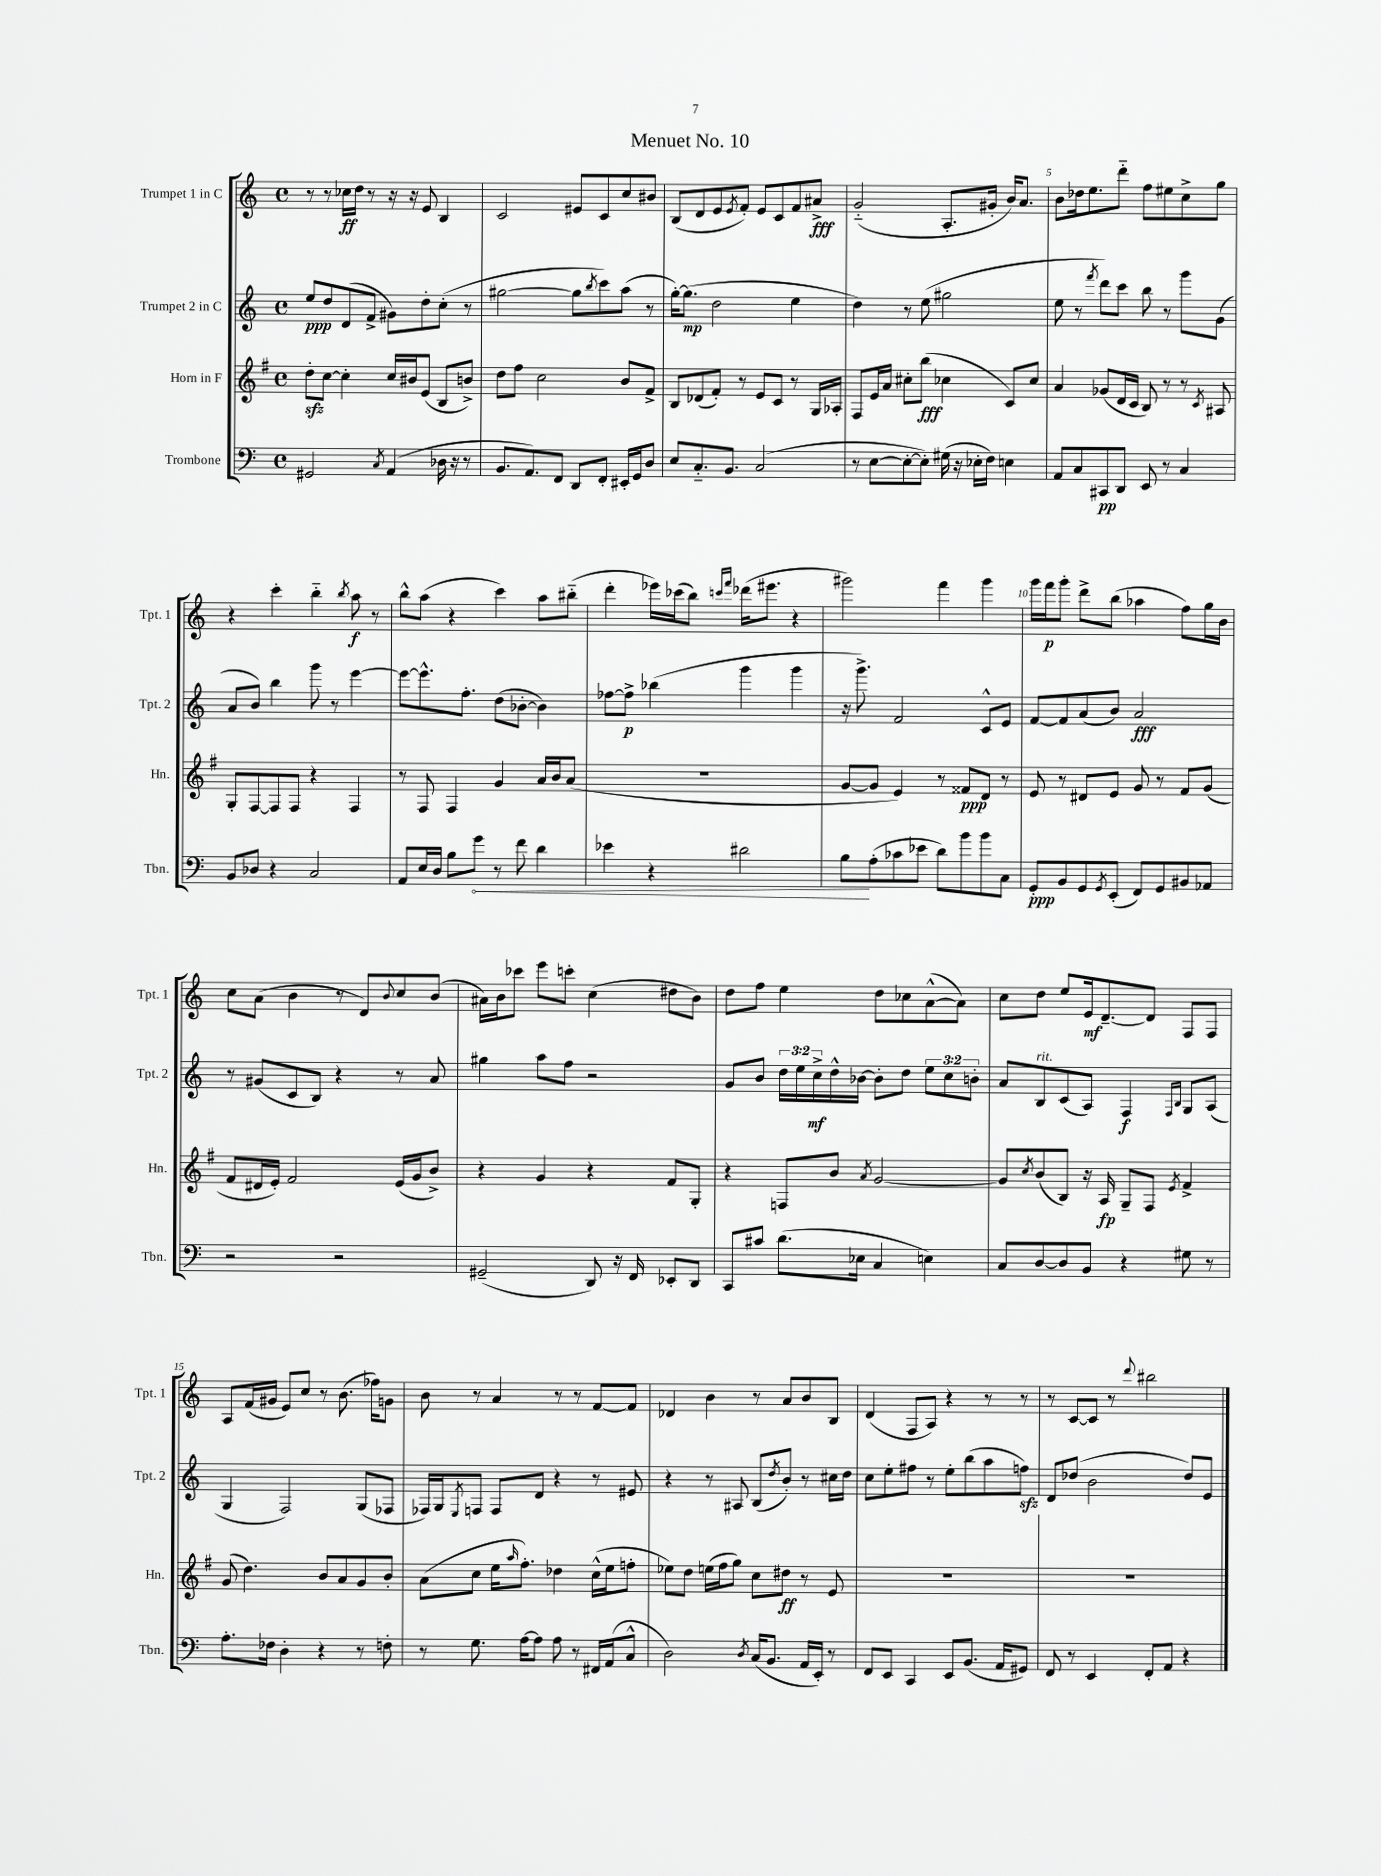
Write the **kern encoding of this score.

**kern	**kern	**kern	**kern
*staff4	*staff3	*staff2	*staff1
*clefF4	*clefG2	*clefG2	*clefG2
*k[]	*k[f#]	*k[]	*k[]
*M4/4	*M4/4	*M4/4	*M4/4
*met(c)	*met(c)	*met(c)	*met(c)
2GG#/	8dd'\L	8ee/L	8r
.	[8cc\J	8dd/	8r
.	4cc'\]	(8d/	16cc-\LL
.	.	.	16dd\JJ
.	.	8f^/J	8r
8qC/	.	.	.
(4AA/	16cc/LL	8g#\L)	16r
.	16b#/J	.	16r
.	(8e/J	8dd'\	8e/
16D-\	8B/L	(8cc'\J	4B/
16r	.	.	.
8r	8b^/J)	8r	.
=	=	=	=
8.BB/L	8dd\L	[2gg#\	2c/
.	8ff#\J	.	.
8.AA/)	.	.	.
.	2cc\	.	.
8FF/J	.	.	.
8DD/L	.	8gg#\]L	8e#/L
.	.	8qbb/	.
8FF'/J	.	8ccc\)	8c/
16EE#'/LL	8b/L	(8aa\J	8cc/
16GG/J	.	.	.
8D/J	8f#^/J	8r	8b#/J
=	=	=	=
8E/L	8B/L	[16gg'\LK)	(8B/L
.	.	(8.gg\]J	.
8.C'~/	(8d-/	.	8d/
.	8f#'/J)	2dd\	8e/
8.BB/J	.	.	.
.	.	.	8qe/
.	8r	.	8f'/J)
(2C/	8e/L	.	8e/L
.	8c/J	.	8c/
.	8r	4ee\	8f/
.	16G/LL	.	8a#^/J
.	16A-'/JJ	.	.
=	=	=	=
8r	8F#/L	4dd\)	(2g'~/
[8E\L	16e/L	.	.
.	16a/JJ	.	.
8E'\_	8cc#'\L	8r	.
8E'\]J)	(8bb\J	(8ee\	.
(16G#\	4cc-\	2gg#\	8.A'/L
16r	.	.	.
16E-'\LL	.	.	.
16F\JJ)	.	.	16g#'/Jk
4E\	8c/L)	.	16b/LK)
.	.	.	8.a/J
.	8cc-/J	.	.
=	=	=	=
8AA/L	4a/	8ee\	8b\L
8C/	.	8r	16dd-\k
.	.	.	8.ee\
.	.	8qfff/	.
8CC#/	(8g-/L	8ddd\L)	.
8DD/J	16d/L	8ccc\J	8ddd'~\J
.	16c/JJ	.	.
8EE/	8B/)	8bb\	8ff\L
8r	8r	8r	8ee#\
4C/	8r	8ggg\L	8cc^\
.	8qc/	.	.
.	8A#/	(8g\J	8gg\J
=	=	=	=
8BB/L	8G'/L	8a/L	4r
8D-/J	[8F#/	8b/J)	.
4r	8F#/]	4bb\	4ccc'\
.	8F#/J	.	.
2C/	4r	8ggg\	4bb'~\
.	.	8r	.
.	.	.	8qbb/
.	4F#/	[4eee\	8aa\
.	.	.	8r
=	=	=	=
8AA/L	8r	8eee\_L	8bb^^\L
16E/L	8F#/	8.eee^^\]	(8aa\J
16D/JJ	.	.	.
8B\L	4F#/	.	4r
.	.	8.ff'\J	.
8g\J	.	.	.
8r	4g/	(8dd\L	4ccc\)
8f\	.	[8b-'\J	.
4d\	16a/LL	4b-\])	8aa\L
.	16b/J	.	.
.	(8a/J	.	(8bb#'~\J
=	=	=	=
4e-\	1r	[8ff-\L	4ddd'\
.	.	8ff-^\]J	.
4r	.	(4bb-\	16eee-\LL)
.	.	.	(16ccc-\J
.	.	.	8bb\J)
.	.	.	16qqccc/LL
.	.	.	16qqfff/JJ
2d#\	.	4ggg\	(16ddd-\LK
.	.	.	8.eee#\J
.	.	4ggg\	4r
=	=	=	=
8B\L	[8g/L	16r	2ggg#\)
.	.	8.ggg^\)	.
(8A'\	8g/]J	.	.
8c-\	4e/)	2f/	.
8e-\J	.	.	.
8d\L)	8r	.	4fff\
8b\	8f##/L	.	.
8b\	8d/J	8c^^/L	4ggg#\
8C\J	8r	8e/J	.
=	=	=	=
8GG'/L	8e/	[8f/L	16ggg\LL
.	.	.	16fff\J
8BB/	8r	8f/]	8ggg'\J
8GG/	8d#/L	(8a/	8ddd^\L
8qGG/	.	.	.
(8EE'/J	8e/J	8b/J)	(8bb\J
8FF/L)	8g/	2a/	4aa-\
8GG/	8r	.	.
8BB#/	8f#/L	.	8ff\L)
8AA-/J	(8g/J	.	16gg\L
.	.	.	16b\JJ
=	=	=	=
2r	8f#/L	8r	8cc\L
.	16d#/L	(8g#/L	(8a\J
.	16e'/JJ)	.	.
.	2f#/	8c/	4b\
.	.	8B/J)	.
2r	.	4r	8r
.	.	.	8d/L)
.	.	.	8qqb/
.	(16e/LL	8r	8cc/
.	16g/J	.	.
.	8b^/J)	8a/	(8b/J
=	=	=	=
(2GG#~/	4r	4gg#\	16a#\LL)
.	.	.	16b\J
.	.	.	8ccc-\J
.	4g/	8aa\L	8eee\L
.	.	8ff\J	8ccc'\J
8DD/)	4r	2r	(4cc\
16r	.	.	.
16FF/	.	.	.
8EE-'/L	8f#/L	.	8dd#\L
8DD/J	8G'/J	.	8b\J)
=	=	=	=
8CC/L	4r	8g/L	8dd\L
8c#/J	.	8b/J	8ff\J
(8.d\L	8F/L	24dd\LL	4ee\
.	.	24ee\	.
.	.	24cc^\	.
.	8b/J	16dd^^\	.
16E-\Jk	.	[16b-\JJ	.
.	8qa/	.	.
4C/	[2g/	8b-'\]L	8dd\L
.	.	8dd\J	8cc-\
4E\)	.	12ee\L	([8a^^\
.	.	12cc\	.
.	.	.	8a\]J)
.	.	12b'\J	.
=	=	=	=
8C/L	8g/]L	8a/L	8cc\L
.	8qcc/	.	.
[8D/	(8b/	8B/	8dd\J
8D/]	8B/J)	(8c/	8ee/L
8BB/J	16r	8A/J)	16e/k
.	16A/	.	[8.d~/
4r	8G~/L	4F/	.
.	8F#/J	.	8d/]J
.	.	16qqF/LL	.
.	8qe/	16qqB/JJ	.
8G#\	4f#^/	8G/L	8F/L
8r	.	(8A/J	8F/J
=	=	=	=
8.A'\L	(8g/	4G/	8A/L
.	4.dd\)	.	(16f/L
16F-\Jk	.	.	16g#/JJ
4D'\	.	2F/)	8e/L)
.	.	.	8cc/J
4r	8b/L	.	8r
.	8a/	.	(8.b\
8r	8g/	(8G/L	.
.	.	.	16ff-\LK)
8F'\	8b'/J	8F-/J	8g\J
=	=	=	=
8r	(8a\L	16F-/LL)	8b\
.	.	16G/J	.
.	.	8qE/	.
8.G\	8cc\J	8F/J	8r
.	16ee\LK	8F/L	4a/
.	16qqaa/	.	.
[16A\LK	8.ff#'\J)	.	.
8A\]J	.	8d/J	.
8A\	4dd-\	4r	8r
8r	.	.	8r
16FF#/LL	(16cc^^\LL	8r	[8f/L
(16AA/J	16ee\J	.	.
8C^^/J	8ff'\J	8e#/	8f/]J
=	=	=	=
2D\)	8ee-\L)	4r	4d-/
.	8dd\J	.	.
.	(16ee\LL	8r	4b\
.	16ff#\J	.	.
.	8gg\J)	8A#/	.
8qD/	.	.	.
(16C/LK	8cc\L	(8B/L	8r
8.BB/J	.	.	.
.	.	8qdd/	.
.	8dd#\J	8b'/J)	8a/L
16AA/LL	8r	8r	8b/
16EE'/JJ)	.	.	.
8r	8e/	16cc#\LL	8B/J
.	.	16dd\JJ	.
=	=	=	=
8FF/L	1r	8cc\L	(4d/
8EE/J	.	8ee'\	.
4CC/	.	8ff#\J	8F/L
.	.	8r	8A/J)
8EE/L	.	8ee'\L	4r
(8.BB/J	.	(8bb\	.
.	.	8aa\	8r
16AA/LK	.	.	.
8GG#/J)	.	8ff\J)	8r
=	=	=	=
8FF/	1r	8d/L	8r
8r	.	(8dd-/J	[8c/L
4EE/	.	2b\	8c/]J
.	.	.	8r
.	.	.	8qqddd/
8FF'/L	.	.	2bb#\
8AA/J	.	.	.
4r	.	8dd-/L)	.
.	.	8e/J	.
==	==	==	==
*-	*-	*-	*-
